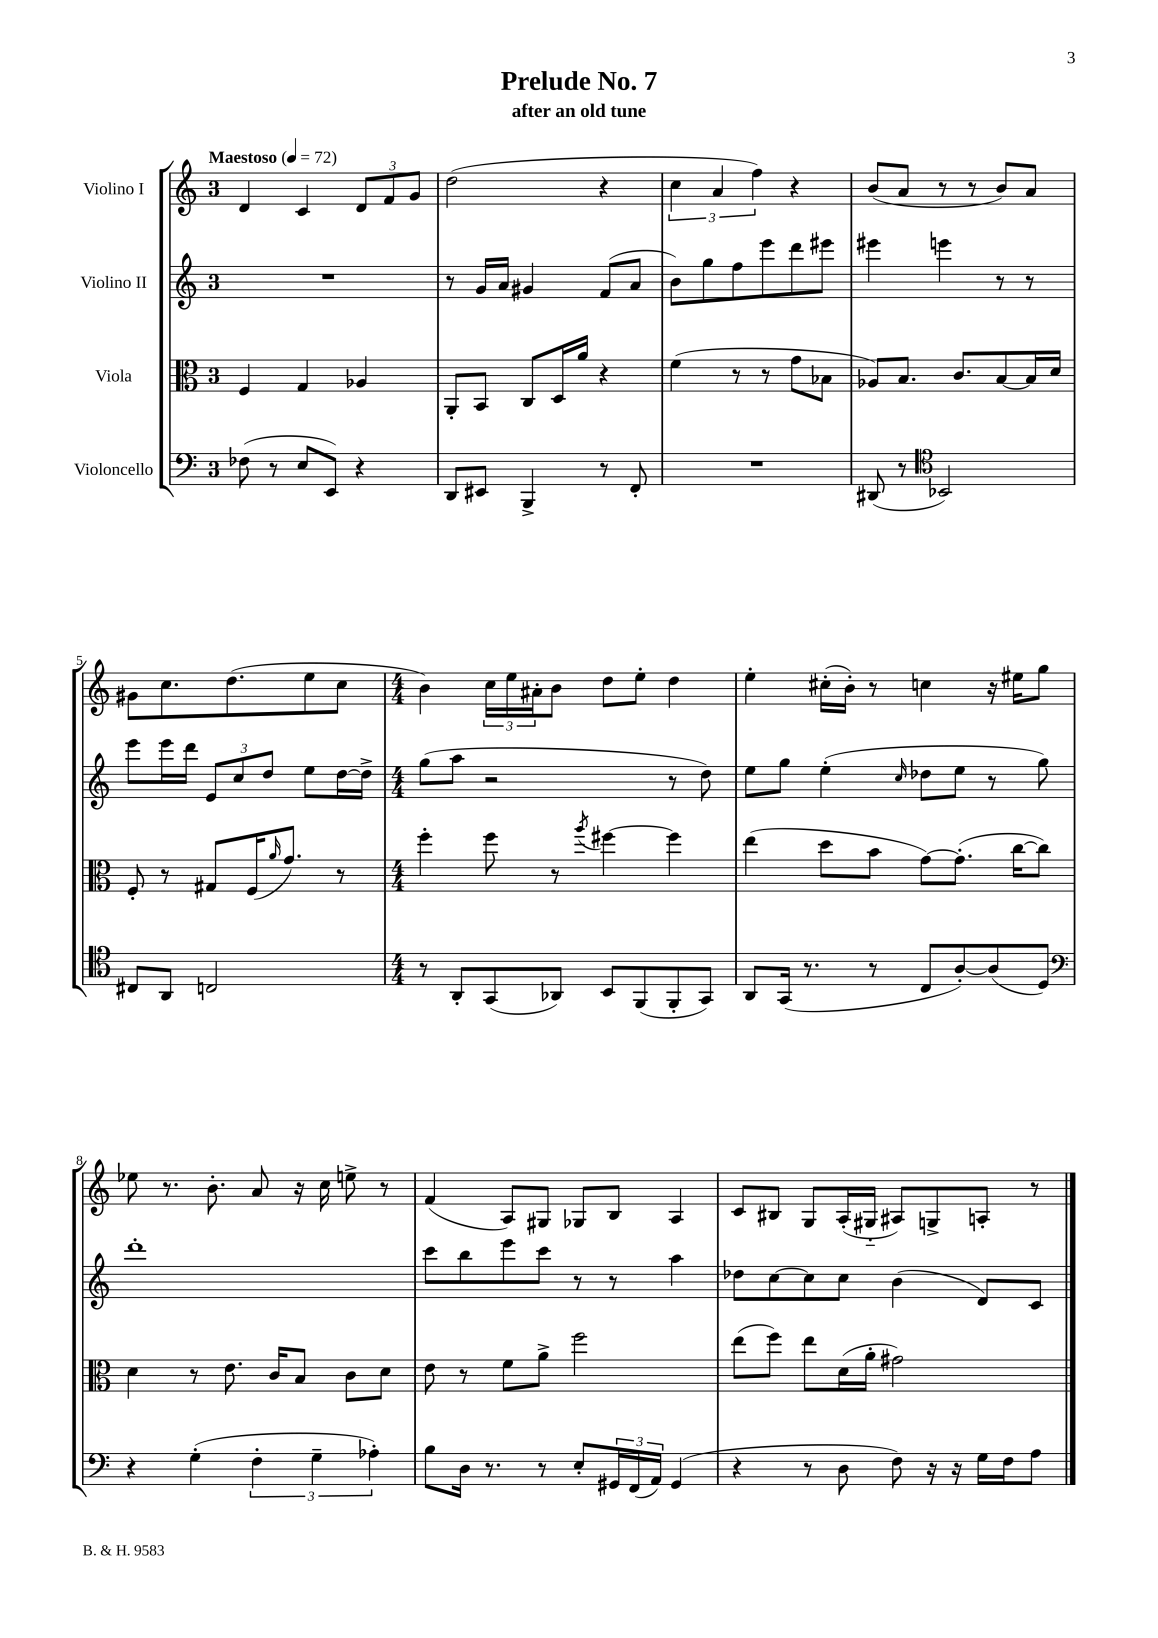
\header { title = "Prelude No. 7" subtitle = "after an old tune" }
<<
\new StaffGroup <<
\new Staff = "s0" \with { instrumentName = "Violino I" } {
    \clef treble \key c \major \once \override Staff.TimeSignature.style = #'single-digit \time 3/4 \tempo "Maestoso" 4 = 72
    d'4 c'4 \tuplet 3/2 { d'8 f'8 g'8 } |
    d''2( r4 |
    \tuplet 3/2 { c''4 a'4 f''4) } r4 |
    b'8( a'8 r8 r8 b'8) a'8 |
    gis'8 c''8. d''8.( e''8 c''8 |
    \numericTimeSignature \time 4/4 b'4) \tuplet 3/2 { c''16 e''16 ais'16-. } b'8 d''8 e''8-. d''4 |
    e''4-. cis''16-.( b'16-.) r8 c''4 r16 eis''16 g''8 |
    ees''8 r8. b'8.-. a'8 r16 c''16 e''8-> r8 |
    f'4( a8) gis8 ges8 b8 a4 |
    c'8 bis8 g8 a16-.( gis16-_ ais8) g8-> a8-. r8 \bar "|." |
}
\new Staff = "s1" \with { instrumentName = "Violino II" } {
    \clef treble \key c \major \once \override Staff.TimeSignature.style = #'single-digit \time 3/4
    R2. |
    r8 g'16 a'16 gis'4 f'8( a'8 |
    b'8) g''8 f''8 e'''8 d'''8 eis'''8 |
    eis'''4 e'''4 r8 r8 |
    e'''8 e'''16 d'''16 \tuplet 3/2 { e'8 c''8 d''8 } e''8 d''16~ d''16-> |
    \numericTimeSignature \time 4/4 g''8( a''8 r2 r8 d''8) |
    e''8 g''8 e''4-.( \grace { c''16 } des''8 e''8 r8 g''8) |
    d'''1-. |
    c'''8 b''8 e'''8 c'''8 r8 r8 a''4 |
    des''8 c''8~ c''8 c''8 b'4( d'8) c'8 \bar "|." |
}
\new Staff = "s2" \with { instrumentName = "Viola" } {
    \clef alto \key c \major \once \override Staff.TimeSignature.style = #'single-digit \time 3/4
    f4 g4 aes4 |
    a,8-. b,8 c8 d16 a'16 r4 |
    f'4( r8 r8 g'8 bes8 |
    aes8) b8. c'8. b8~ b16 d'16 |
    f8-. r8 gis8 f16( \grace { a'16 } g'8.) r8 |
    \numericTimeSignature \time 4/4 f''4-. f''8 r8 \acciaccatura { a''8 } fis''4~ fis''4 |
    e''4( d''8 b'8 g'8~) g'8.-.( c''16~ c''8) |
    d'4 r8 e'8. c'16 b8 c'8 d'8 |
    e'8 r8 f'8 a'8-> f''2 |
    e''8( f''8) e''8 d'16( a'16-. gis'2) \bar "|." |
}
\new Staff = "s3" \with { instrumentName = "Violoncello" } {
    \clef bass \key c \major \once \override Staff.TimeSignature.style = #'single-digit \time 3/4
    fes8( r8 e8 e,8) r4 |
    d,8 eis,8 b,,4-> r8 f,8-. |
    R2. |
    dis,8( r8 \clef tenor bes,2) |
    cis8 a,8 c2 |
    \numericTimeSignature \time 4/4 r8 a,8-. g,8( aes,8) b,8 f,8( f,8-. g,8) |
    a,8 g,16( r8. r8 c8 a8~-.) a8( d8) |
    \clef bass r4 g4-.( \tuplet 3/2 { f4-. g4-- aes4-.) } |
    b8 d16 r8. r8 e8-. \tuplet 3/2 { gis,16 f,16( a,16) } gis,4( |
    r4 r8 d8 f8) r16 r16 g16 f16 a8 \bar "|." |
}
>>
>>
